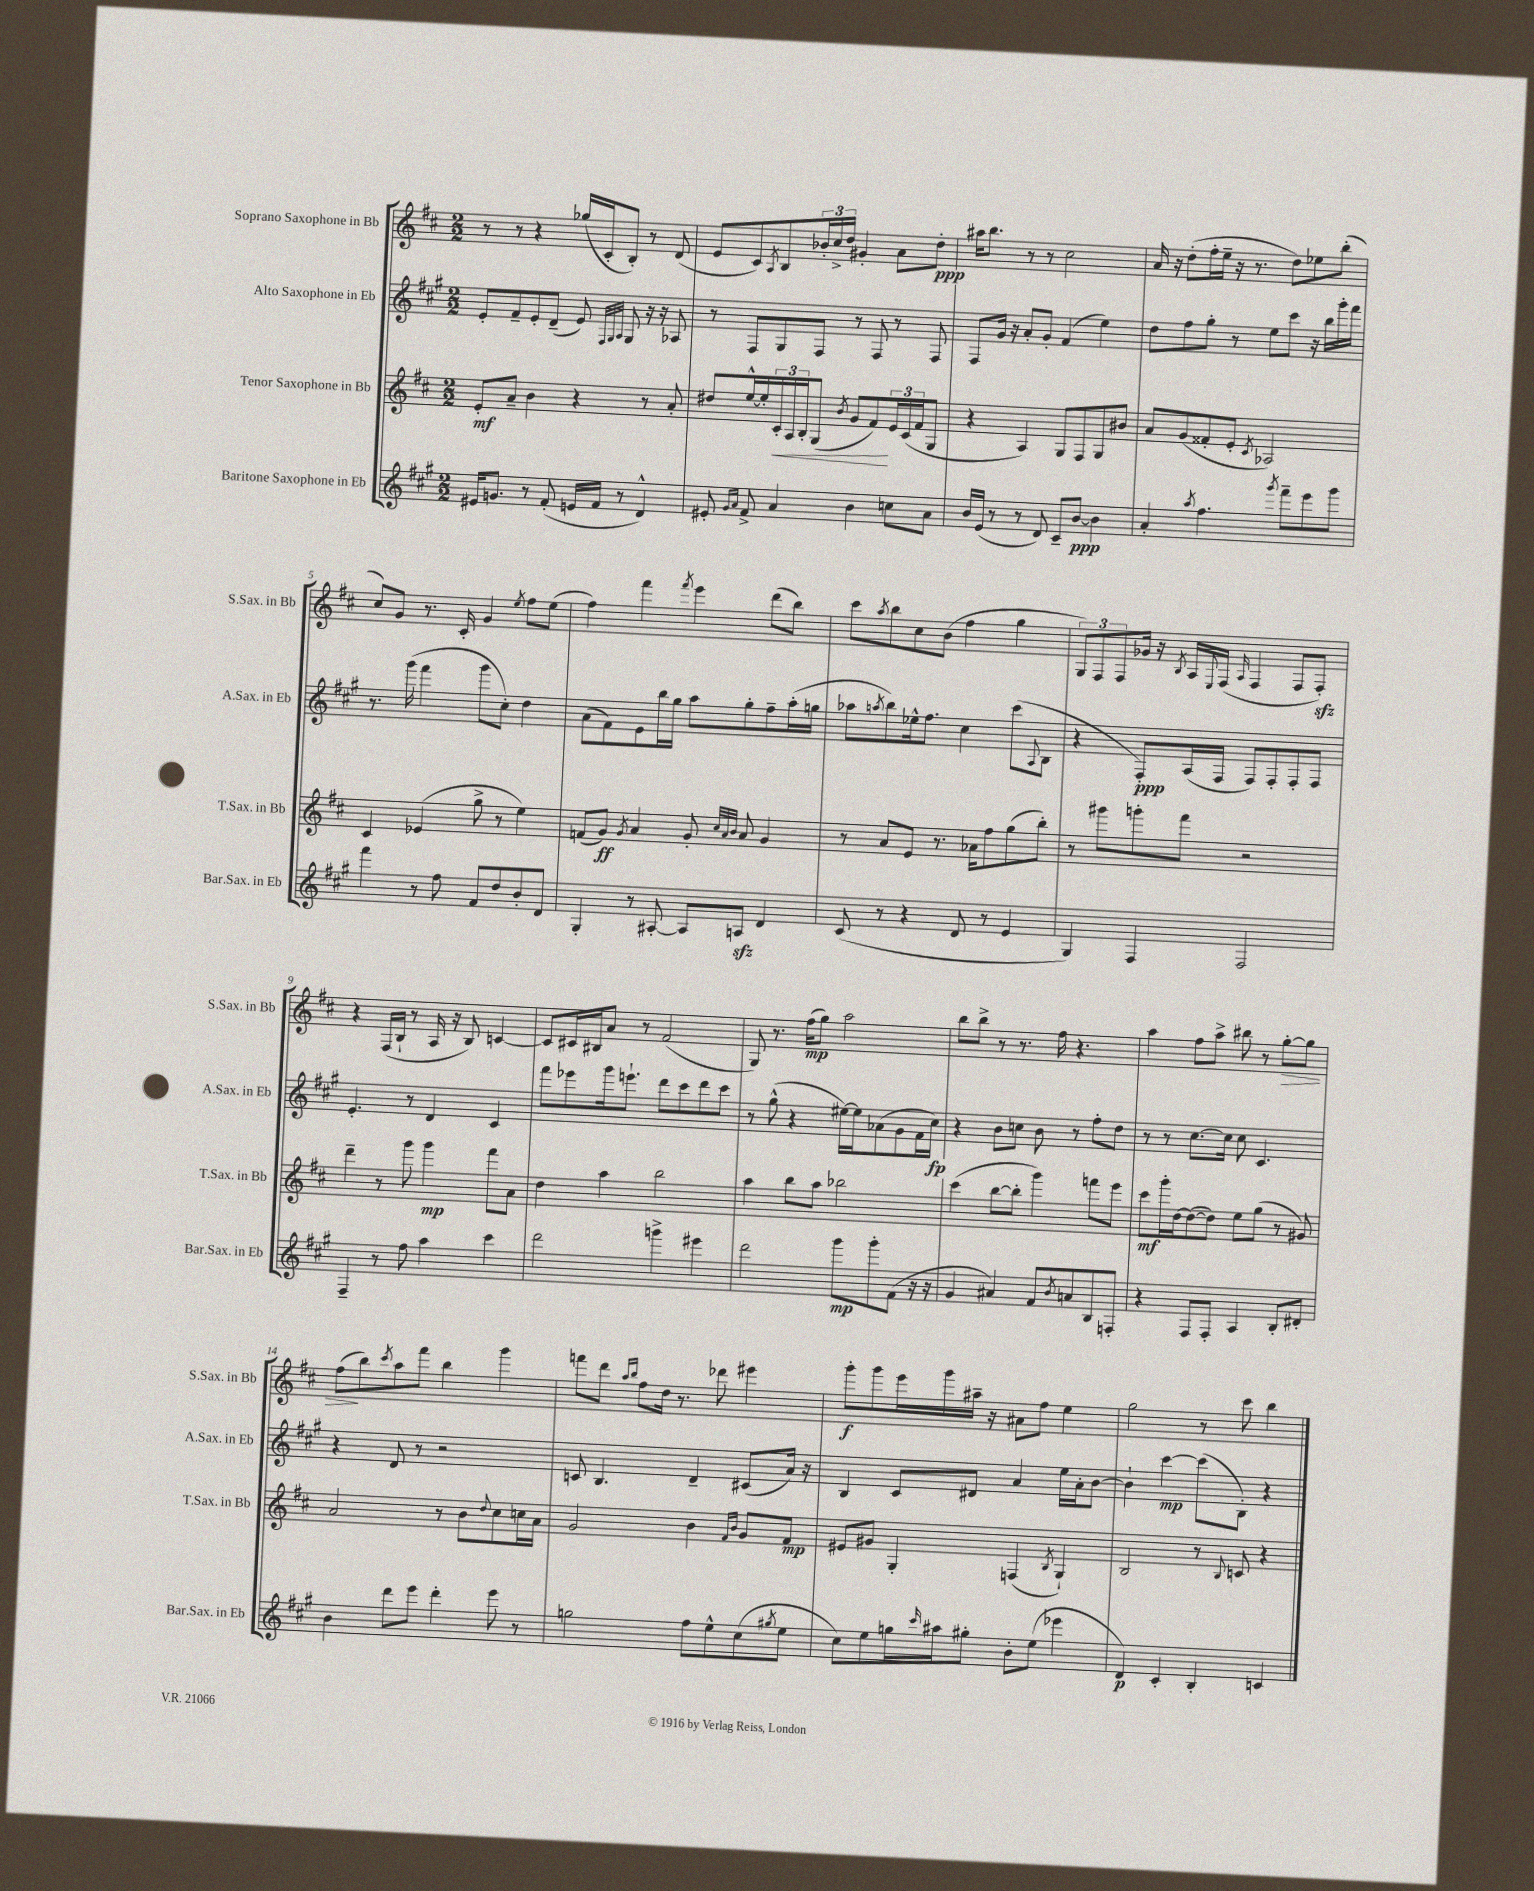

**kern	**dynam	**kern	**dynam	**kern	**dynam	**kern	**dynam
*part4	*part4	*part3	*part3	*part2	*part2	*part1	*part1
*staff4	*staff4	*staff3	*staff3	*staff2	*staff2	*staff1	*staff1
*I"Baritone Saxophone in Eb	*	*I"Tenor Saxophone in Bb	*	*I"Alto Saxophone in Eb	*	*I"Soprano Saxophone in Bb	*
*I'Bar.Sax. in Eb	*	*I'T.Sax. in Bb	*	*I'A.Sax. in Eb	*	*I'S.Sax. in Bb	*
*clefG2	*	*clefG2	*	*clefG2	*	*clefG2	*
*k[f#c#g#]	*	*k[f#c#]	*	*k[f#c#g#]	*	*k[f#c#]	*
*M2/2	*	*M2/2	*	*M2/2	*	*M2/2	*
=1	=1	=1	=1	=1	=1	=1	=1
16e#X/KL	.	8e'/L	mf	8e'/L	.	8r	.
8.gn/J	.	.	.	.	.	.	.
.	.	8a~/J	.	8f#~/	.	8r	.
8r	.	4b\	.	8e'/	.	4r	.
(8f#'/	.	.	.	(8d~/J	.	.	.
16en/LL	.	4r	.	8e/)	.	(16gg-X/LL	.
16f#/JJ	.	.	.	.	.	16c#'/J	.
.	.	.	.	32qqF#/LLL	.	.	.
.	.	.	.	32qqG#/	.	.	.
.	.	.	.	32qqA/JJJ	.	.	.
8r	.	.	.	8G#/	.	8B'/J)	.
4d^^/)	.	8r	.	16r	.	8r	.
.	.	.	.	16r	.	.	.
.	.	8a'/	.	8A-X/	.	(8d/	.
=2	=2	=2	=2	=2	=2	=2	=2
8e#X'/	.	8dd#X/L	.	8r	.	8e/L	.
16qqg#/LL	.	.	.	.	.	.	.
16qqa/JJ	.	.	.	.	.	.	.
8f#^/	.	[16ee^^/L	.	8F#/L	.	8c#/)	.
.	.	16ee'/]	.	.	.	.	.
.	.	.	.	.	.	8qA/	.
!	!	!	!LO:HP:b	!	!	!	!
4a/	.	24c#'/	<	8G#/	.	8B/	.
.	.	24A/	.	.	.	.	.
.	.	24B'/J	.	.	.	.	.
.	.	(8G/J	.	8F#/J	.	24b-X'/L	.
.	.	.	.	.	.	24cc#^/	.
.	.	.	.	.	.	24dd/JJ	.
.	.	8qb/	.	.	.	.	.
4b\	.	8g/L	.	8r	.	4g#X'/	.
.	.	8f#/)	.	8F#/	.	.	.
8ccn\L	.	24e/L	[	8r	.	8a\L	.
.	.	(24c#/	.	.	.	.	.
.	.	24f#/J	.	.	.	.	.
8a\J	.	8G/J	.	8F#/	.	8dd'\J	ppp
=3	=3	=3	=3	=3	=3	=3	=3
16b/LL	.	4r	.	8F#/L	.	16aa#X\KL	.
(16e/JJ	.	.	.	.	.	8.bb\J	.
8r	.	.	.	16g#/Jk	.	.	.
.	.	.	.	16r	.	.	.
8r	.	4A/)	.	8a'/L	.	8r	.
8d/)	.	.	.	8g#'/J	.	8r	.
8c#~/L	.	8G/L	.	(4f#/	.	2cc#\	.
[8b/J	ppp	8F#/	.	.	.	.	.
4b\]	.	8G/	.	4ee\)	.	.	.
.	.	8b#X/J	.	.	.	.	.
=4	=4	=4	=4	=4	=4	=4	=4
4a'/	.	8a/L	.	8dd\L	.	16a/	.
.	.	.	.	.	.	16r	.
.	.	(8g/	.	8ff#\	.	(8dd'\L	.
8qaa/	.	.	.	.	.	.	.
4.ff#\	.	8f##X'/	.	8gg#'\J	.	16ff#'\L	.
.	.	.	.	.	.	16ee~\JJ	.
.	.	8e'/J	.	8r	.	16r	.
.	.	.	.	.	.	8.r	.
.	.	8qc#/	.	.	.	.	.
.	.	2A-X/)	.	8ee\L	.	.	.
8qggg#/	.	.	.	.	.	.	.
8fff#~\L	.	.	.	8ccc#\J	.	8dd\L)	.
8eee\	.	.	.	16r	.	8ee-X\	.
.	.	.	.	16bb\LL	.	.	.
8ggg#\J	.	.	.	16ggg#'\	.	(8bb'\J	.
.	.	.	.	16fff#\JJ	.	.	.
!!LO:LB:g=z
=5	=5	=5	=5	=5	=5	=5	=5
4fff#\	.	4c#/	.	8.r	.	8cc#/L)	.
.	.	.	.	.	.	8g/J	.
.	.	.	.	(16ggg#\	.	.	.
8r	.	(4e-X/	.	4fff#\	.	8.r	.
8ff#\	.	.	.	.	.	.	.
.	.	.	.	.	.	16c#'/	.
8f#/L	.	8gg^\	.	8ggg#\L	.	4g/	.
8dd/	.	8r	.	8cc#'\J)	.	.	.
.	.	.	.	.	.	8qee/	.
8b'/	.	4ee\)	.	4dd\	.	8ff#\L	.
8d/J	.	.	.	.	.	(8ee\J	.
=6	=6	=6	=6	=6	=6	=6	=6
4G#'/	.	(8fn/L	.	(8a\L	.	4ff#\)	.
.	.	8g/J)	ff	8f#\)	.	.	.
.	.	8qg/	.	.	.	.	.
8r	.	4a/	.	8e\	.	4fff#\	.
[8A#X'/	.	.	.	16bb\L	.	.	.
.	.	.	.	16gg#\JJ	.	.	.
.	.	.	.	.	.	8qfff#/	.
8A#/L]	.	8g'/	.	8aa\L	.	4eee\	.
.	.	32qqcc#/LLL	.	.	.	.	.
.	.	32qqa/	.	.	.	.	.
.	.	32qqb/JJJ	.	.	.	.	.
8Anzz/J	.	8a/	.	8gg#'\	.	.	.
4d/	.	4g/	.	8ff#~\	.	(8ddd\L	.
.	.	.	.	(16aa'\L	.	8bb\J)	.
.	.	.	.	16ggn\JJ	.	.	.
=7	=7	=7	=7	=7	=7	=7	=7
(8c#/	.	8r	.	8aa-X\L	.	8ccc#\L	.
.	.	.	.	8qaan/	.	8qaa/	.
8r	.	8a/L	.	8bb\)	.	8bb\	.
4r	.	8e/J	.	16ee-X^^\k	.	8cc#\	.
.	.	.	.	8.ff#\J	.	.	.
.	.	8.r	.	.	.	(8b\J	.
8d/	.	.	.	4cc#\	.	4ff#\	.
.	.	16a-X\KL	.	.	.	.	.
8r	.	8ff#\	.	.	.	.	.
4e/	.	(8gg\	.	(8ccc#\L	.	4gg\	.
.	.	.	.	8qqA/	.	.	.
.	.	8bb'\J)	.	8B\J	.	.	.
=8	=8	=8	=8	=8	=8	=8	=8
4G#/)	.	8r	.	4r	.	12G/L)	.
.	.	.	.	.	.	12F#/	.
.	.	8ggg#X\L	.	.	.	.	.
.	.	.	.	.	.	12F#/	.
4F#/	.	8gggn'\	.	8F#'/L)	ppp	16g-X/Jk	.
.	.	.	.	.	.	16r	.
.	.	.	.	.	.	8qB/	.
.	.	8fff#\J	.	(16A/L	.	16A/LL	.
.	.	.	.	.	.	8qqE/	.
.	.	.	.	16F#/JJ	.	(16F#/JJ	.
.	.	.	.	.	.	16qqA/	.
2F#/	.	2r	.	8F#/L)	.	4F#/	.
.	.	.	.	8F#'/	.	.	.
.	.	.	.	8F#'/	.	8F#/L	.
.	.	.	.	8F#/J	.	8F#zz'/J)	.
!!LO:LB:g=z
=9	=9	=9	=9	=9	=9	=9	=9
4F#~/	.	4ddd~\	.	4.e'/	.	4r	.
8r	.	8r	.	.	.	(16F#/LL	.
.	.	.	.	.	.	16B`/JJ	.
8ff#\	.	8ggg\	.	8r	.	8r	.
4aa\	.	4ggg\	mp	4d/	.	16A/	.
.	.	.	.	.	.	16r	.
.	.	.	.	.	.	8B/)	.
4ccc#\	.	8fff#\L	.	4c#/	.	[4cn/	.
.	.	8a\J	.	.	.	.	.
=10	=10	=10	=10	=10	=10	=10	=10
2ddd\	.	4dd\	.	8fff#\L	.	8c/L]	.
.	.	.	.	8eee-X\	.	16c#X/L	.
.	.	.	.	.	.	16B#X/J	.
.	.	4aa\	.	16ggg#\k	.	8a/J	.
.	.	.	.	8.eeen`\J	.	.	.
.	.	.	.	.	.	8r	.
4gggn^\	.	2bb\	.	8ddd\L	.	(2f#/	.
.	.	.	.	8ccc#\	.	.	.
4eee#X\	.	.	.	8ddd\	.	.	.
.	.	.	.	8ccc#\J	.	.	.
=11	=11	=11	=11	=11	=11	=11	=11
2ddd\	.	4aa\	.	8r	.	8G/)	.
.	.	.	.	(8gg#^^\	.	8.r	.
.	.	8bb\L	.	4r	.	.	.
.	.	.	.	.	.	(16ff#\KL	mp
.	.	8aa\J	.	.	.	8gg\J)	.
8ggg#\L	mp	2bb-X\	.	[16ee#X\LL)	.	2aa\	.
.	.	.	.	16ee#\J]	.	.	.
8ggg#'\	.	.	.	(8a-X\	.	.	.
(8f#\J	.	.	.	8g#\	.	.	.
16r	.	.	.	16f#\L	.	.	.
16r	.	.	.	16cc#\JJ)	fp	.	.
=12	=12	=12	=12	=12	=12	=12	=12
4g#/	.	(4ccc#\	.	4r	.	8bb\L	.
.	.	.	.	.	.	8bb^\J	.
4a#X/)	.	[8bb\L	.	8b\L	.	8r	.
.	.	8bb'\J]	.	8ccn\J	.	8.r	.
8f#/L	.	4ggg\)	.	8b\	.	.	.
.	.	.	.	.	.	16ff#\	.
8qb/	.	.	.	.	.	.	.
8an/	.	.	.	8r	.	4.r	.
8B/	.	8fffn\L	.	8ff#'\L	.	.	.
8Fn'/J	.	8eee\J	.	8dd\J	.	.	.
=13	=13	=13	=13	=13	=13	=13	=13
4r	.	8ccc#\L	mf	8r	.	4aa\	.
.	.	16ggg'\L	.	8r	.	.	.
.	.	[16dd\J	.	.	.	.	.
8F#/L	.	(8dd\_	.	[8.cc#\L	.	8ff#\L	.
8F#'/J	.	8dd\J])	.	.	.	8aa^\J	.
.	.	.	.	16cc#\Jk]	.	.	.
4A/	.	8ee\L	.	8cc#\	.	8bb#X\	.
.	.	(8gg\J	.	4.c#/	.	8r	.
!	!	!	!	!	!	!	!LO:HP:b
8B'/L	.	8r	.	.	.	[8gg'\L	>
8d#X'/J	.	8g#X/)	.	.	.	8gg\J]	.
!!LO:LB:g=z
=14	=14	=14	=14	=14	=14	=14	=14
4b\	.	2a/	.	4r	.	(8ff#\L	.
.	.	.	.	.	.	8bb\)	]
.	.	.	.	.	.	8qccc#/	.
8ddd\L	.	.	.	8d/	.	8aa\	.
8eee\J	.	.	.	8r	.	8fff#\J	.
4ddd'\	.	8r	.	2r	.	4bb\	.
.	.	8b\L	.	.	.	.	.
.	.	8qqdd/	.	.	.	.	.
8eee\	.	8cc#\	.	.	.	4ggg\	.
8r	.	16ccn\L	.	.	.	.	.
.	.	16a\JJ	.	.	.	.	.
=15	=15	=15	=15	=15	=15	=15	=15
2ggn\	.	2g/	.	8cn/	.	8fffn\L	.
.	.	.	.	4.B/	.	8ddd\J	.
.	.	.	.	.	.	16qqaa/LL	.
.	.	.	.	.	.	16qqbb/JJ	.
.	.	.	.	.	.	8ff#\L	.
.	.	.	.	.	.	16dd\Jk	.
.	.	.	.	.	.	8.r	.
8ff#\L	.	4b\	.	4d~/	.	.	.
8ee^^\	.	.	.	.	.	8ddd-X\	.
.	.	16qqf#/LL	.	.	.	.	.
.	.	16qqb/JJ	.	.	.	.	.
(8cc#\	.	8g/L	.	(8c#X/L	.	4eee#X\	.
8qgg#X/	.	.	.	.	.	.	.
8ee\J	.	8f#/J	mp	16a/Jk)	.	.	.
.	.	.	.	16r	.	.	.
=16	=16	=16	=16	=16	=16	=16	=16
8cc#\L)	.	8e#X/L	.	4B/	.	8ggg'\L	f
8ee\	.	8g#X/J	.	.	.	8ggg\	.
16ggn\L	.	4G'/	.	8c#/L	.	16eee\L	.
16qqccc#/	.	.	.	.	.	.	.
16aa#X\J	.	.	.	.	.	16ggg\	.
8gg#X'\J	.	.	.	8d#X/J	.	16aa#X~\JJ	.
.	.	.	.	.	.	16r	.
8b'\L	.	(4Fn/	.	4a/	.	8a#X\L	.
(8ee\J	.	.	.	.	.	8ff#\J	.
.	.	8qB/	.	.	.	.	.
4eee-X\	.	4G`/)	.	16ee\LL	.	4ee\	.
.	.	.	.	16a'\J	.	.	.
.	.	.	.	[8b\J	.	.	.
=17	=17	=17	=17	=17	=17	=17	=17
4d/)	p	2B/	.	4b`\]	.	2gg\	.
4c#'/	.	.	.	[4ccc#\	mp	.	.
4B'/	.	8r	.	(8ccc#\L]	.	8r	.
.	.	8qqB/	.	.	.	.	.
.	.	8cn/	.	8B'\J)	.	8ccc#\	.
4cn/	.	4r	.	4r	.	4bb\	.
==	==	==	==	==	==	==	==
*-	*-	*-	*-	*-	*-	*-	*-
